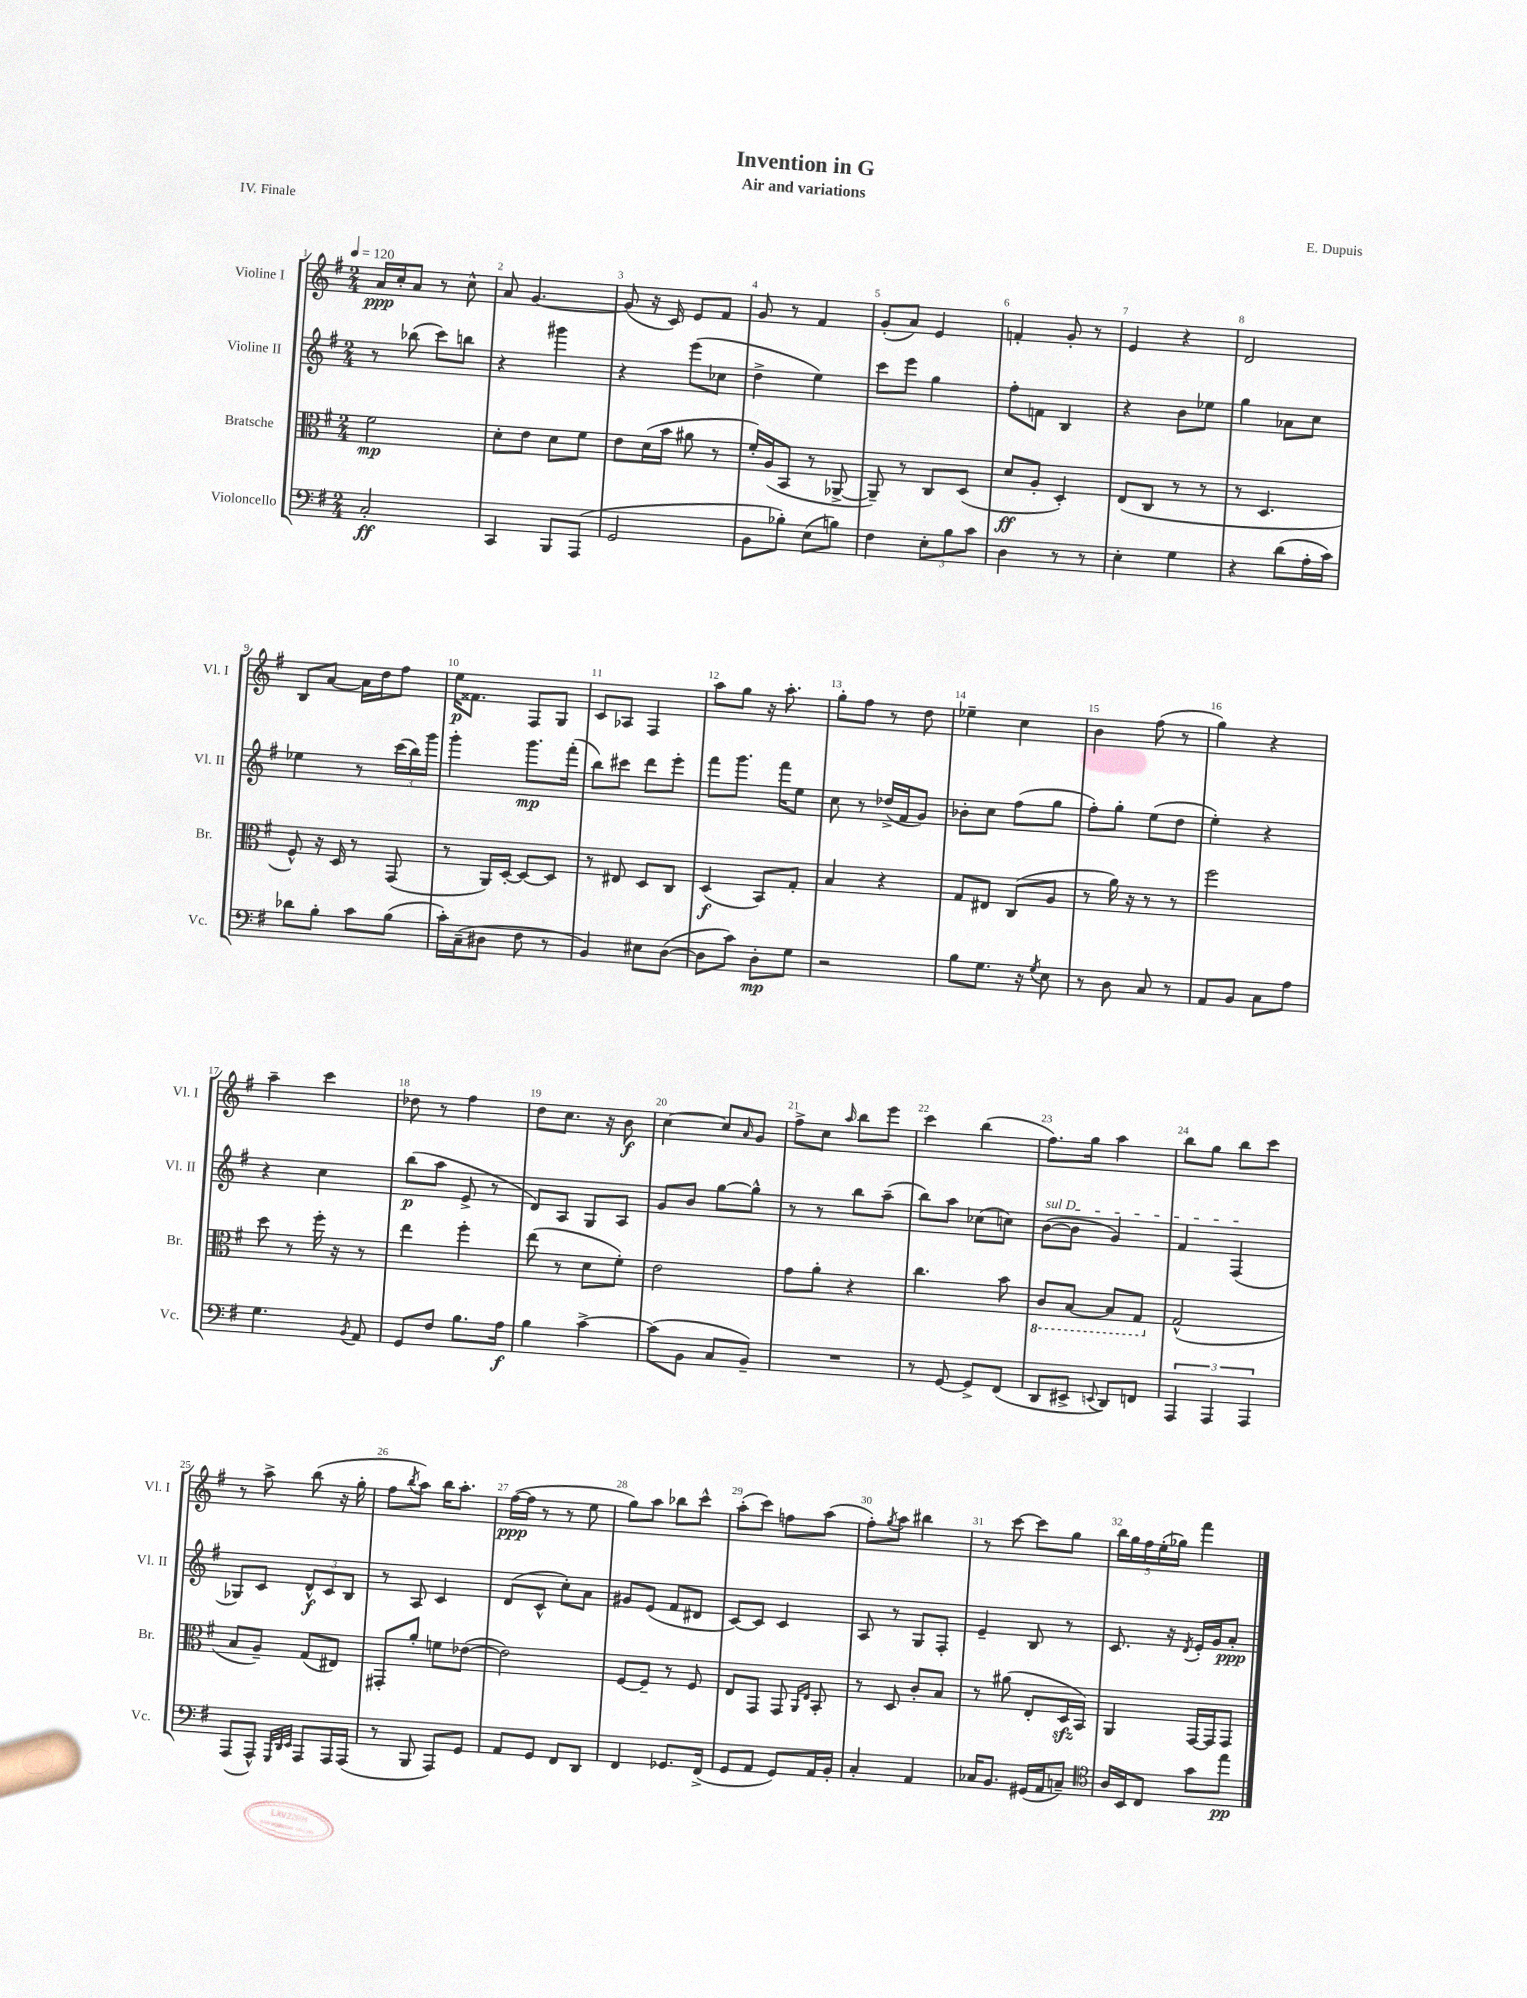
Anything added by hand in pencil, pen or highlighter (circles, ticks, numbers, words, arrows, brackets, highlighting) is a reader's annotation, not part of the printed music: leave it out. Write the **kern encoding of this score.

**kern	**dynam	**kern	**dynam	**kern	**dynam	**kern	**dynam
*part4	*part4	*part3	*part3	*part2	*part2	*part1	*part1
*staff4	*staff4	*staff3	*staff3	*staff2	*staff2	*staff1	*staff1
*I"Violoncello	*	*I"Bratsche	*	*I"Violine II	*	*I"Violine I	*
*I'Vc.	*	*I'Br.	*	*I'Vl. II	*	*I'Vl. I	*
*clefF4	*	*clefC3	*	*clefG2	*	*clefG2	*
*k[f#]	*	*k[f#]	*	*k[f#]	*	*k[f#]	*
*M2/4	*	*M2/4	*	*M2/4	*	*M2/4	*
*MM120	*	*MM120	*	*MM120	*	*MM120	*
=1	=1	=1	=1	=1	=1	=1	=1
2C'/	ff	2f#\	mp	8r	.	16a/LL	ppp
.	.	.	.	.	.	16cc'/J	.
.	.	.	.	(8bb-X\	.	8a/J	.
.	.	.	.	8ccc\L)	.	8r	.
.	.	.	.	8bbn\J	.	8cc^^\	.
=2	=2	=2	=2	=2	=2	=2	=2
4CC/	.	8d'\L	.	4r	.	8a/	.
.	.	8e\J	.	.	.	[4.g/	.
8BBB/L	.	8d\L	.	4ggg#X\	.	.	.
(8AAA/J	.	8f#\J	.	.	.	.	.
=3	=3	=3	=3	=3	=3	=3	=3
2GG/	.	8e\L	.	4r	.	(8g/]	.
.	.	(16d\L	.	.	.	16r	.
.	.	16b\JJ	.	.	.	16c/)	.
.	.	8a#X\	.	(8eee\L	.	8e/L	.
.	.	8r	.	8cc-X\J	.	8f#/J	.
=4	=4	=4	=4	=4	=4	=4	=4
8BB\L	.	16f#'/LL)	.	4dd^\	.	8g/	.
.	.	(16A/J	.	.	.	.	.
8B-X'\J)	.	8BB/J	.	.	.	8r	.
(8E\L	.	8r	.	4ee\)	.	4f#/	.
8Bn\J)	.	[8AA-X^/	.	.	.	.	.
=5	=5	=5	=5	=5	=5	=5	=5
4F#\	.	8AA-~/])	.	8ccc\L	.	(8g'/L	.
.	.	8r	.	8eee\J	.	8a/J)	.
12E'\L	.	8C/L	.	4gg\	.	4e/	.
12B\	.	.	.	.	.	.	.
.	.	(8D/J	.	.	.	.	.
12c\J	.	.	.	.	.	.	.
=6	=6	=6	=6	=6	=6	=6	=6
4D\	.	8d/L	ff	8ff#'\L	.	4fn'/	.
.	.	8A'/J	.	8fn\J	.	.	.
8r	.	4D'/)	.	4B/	.	8g'/	.
8r	.	.	.	.	.	8r	.
=7	=7	=7	=7	=7	=7	=7	=7
4E'\	.	(8E/L	.	4r	.	4e/	.
.	.	8C/J	.	.	.	.	.
4G\	.	8r	.	8b\L	.	4r	.
.	.	8r	.	8ee-X\J	.	.	.
=8	=8	=8	=8	=8	=8	=8	=8
4r	.	8r	.	4gg\	.	2d/	.
.	.	4.D/	.	.	.	.	.
(8d\L	.	.	.	8a-X\L	.	.	.
16A'\L	.	.	.	8cc\J	.	.	.
16c\JJ)	.	.	.	.	.	.	.
!!LO:LB:g=z
=9	=9	=9	=9	=9	=9	=9	=9
8d-X\L	.	8F#^^/)	.	4ee-X\	.	8B/L	.
8B'\J	.	16r	.	.	.	[8a/J	.
.	.	16D/	.	.	.	.	.
8c\L	.	8r	.	8r	.	16a\LL]	.
.	.	.	.	.	.	16dd\J	.
(8B\J	.	(8GG/	.	(24ccc\LL	.	8ff#\J	.
.	.	.	.	24bb\)	.	.	.
.	.	.	.	24ggg\JJ	.	.	.
=10	=10	=10	=10	=10	=10	=10	=10
16c'\LL)	.	8r	.	4ggg'\	.	16ee\KL	p
(16C~\J	.	.	.	.	.	8.f##X\J	.
8D#X\J	.	16AA/LL)	.	.	.	.	.
.	.	[16D'/JJ	.	.	.	.	.
8F#\	.	8D/L_	.	8.ggg\L	mp	8F#/L	.
8r	.	8D/J]	.	.	.	8G/J	.
.	.	.	.	(16fff#'\Jk	.	.	.
=11	=11	=11	=11	=11	=11	=11	=11
4BB/)	.	8r	.	8bb\L)	.	8c/L	.
.	.	8E#X/	.	8ccc#X\J	.	8A-X/J	.
8E#X\L	.	8D/L	.	8ddd\L	.	4F#/	.
([8D\J	.	8C/J	.	8eee'\J	.	.	.
=12	=12	=12	=12	=12	=12	=12	=12
8D\L]	.	(4D/	f	8fff#\L	.	8aa\L	.
8c\J)	.	.	.	8.ggg\J	.	8gg\J	.
8D'\L	mp	8BB/L)	.	.	.	16r	.
.	.	.	.	16fff#\KL	.	8.aa'\	.
8G\J	.	8G'/J	.	8ee\J	.	.	.
=13	=13	=13	=13	=13	=13	=13	=13
2r	.	4B/	.	8cc\	.	8gg'\L	.
.	.	.	.	8r	.	8ff#\J	.
.	.	4r	.	(16dd-X^/LL	.	8r	.
.	.	.	.	16f#/J	.	.	.
.	.	.	.	8g/J)	.	8dd\	.
=14	=14	=14	=14	=14	=14	=14	=14
8B\L	.	8G/L	.	8b-X'\L	.	4ee-X~\	.
8.G\J	.	8E#X/J	.	8cc\J	.	.	.
.	.	(8C/L	.	(8ff#\L	.	4cc\	.
16r	.	.	.	.	.	.	.
8qG/	.	.	.	.	.	.	.
8E\	.	8A/J	.	8gg\J	.	.	.
=15	=15	=15	=15	=15	=15	=15	=15
8r	.	8r	.	8ff#'\L)	.	4b\	.
8D\	.	16a\)	.	8gg'\J	.	.	.
.	.	16r	.	.	.	.	.
8C/	.	8r	.	(8ee\L	.	(8ff#\	.
8r	.	8r	.	8dd\J	.	8r	.
=16	=16	=16	=16	=16	=16	=16	=16
8AA/L	.	2ff#\	.	4ee'\)	.	4gg\)	.
8BB/J	.	.	.	.	.	.	.
8C\L	.	.	.	4r	.	4r	.
8A\J	.	.	.	.	.	.	.
!!LO:LB:g=z
=17	=17	=17	=17	=17	=17	=17	=17
4.G\	.	8dd\	.	4r	.	4aa~\	.
.	.	8r	.	.	.	.	.
.	.	16ff#'\	.	4cc\	.	4ccc\	.
.	.	16r	.	.	.	.	.
8qBB/	.	.	.	.	.	.	.
8AA/	.	8r	.	.	.	.	.
=18	=18	=18	=18	=18	=18	=18	=18
8GG/L	.	4ee\	.	(8bb\L	p	8dd-X\	.
8F#/J	.	.	.	8aa\J	.	8r	.
8.B\L	.	4ff#'\	.	8e^/	.	4ff#\	.
.	.	.	.	8r	.	.	.
16A\Jk	f	.	.	.	.	.	.
=19	=19	=19	=19	=19	=19	=19	=19
4B\	.	(8ee\	.	8d/L)	.	8dd\L	.
.	.	8r	.	8A/J	.	8.cc\J	.
[4c^\	.	8d\L	.	8G/L	.	.	.
.	.	.	.	.	.	16r	.
.	.	8f#'\J)	.	8A/J	.	8b\	f
=20	=20	=20	=20	=20	=20	=20	=20
(8c\L]	.	2e\	.	8g/L	.	[4cc\	.
8BB\J	.	.	.	8b/J	.	.	.
8C/L	.	.	.	[8gg\L	.	8cc/L]	.
.	.	.	.	.	.	16qqa/	.
8BB~/J)	.	.	.	8gg^^\J]	.	8g/J	.
=21	=21	=21	=21	=21	=21	=21	=21
2r	.	8g\L	.	8r	.	8ff#^\L	.
.	.	8a'\J	.	8r	.	8cc\J	.
.	.	.	.	.	.	16qqaa/	.
.	.	4r	.	8bb\L	.	8bb\L	.
.	.	.	.	(8aa~\J	.	8eee\J	.
=22	=22	=22	=22	=22	=22	=22	=22
8r	.	4.cc\	.	8bb\L)	.	4ccc\	.
[8GG/	.	.	.	8aa\J	.	.	.
8GG^/L]	.	.	.	(8cc-X\L	.	(4bb\	.
(8FF#/J	.	8b\	.	8ccn\J)	.	.	.
=23	=23	=23	=23	=23	=23	=23	=23
*	*	*8ba	*	*	*	*	*
!	!	!	!	!LO:TX:a:i:t=sul D	!	!	!
8DD/L	.	8C/L	.	([8b\L	.	8.ff#\L)	.
8EE#X^/J	.	[8BB/J	.	8b\J]	.	.	.
.	.	.	.	.	.	16gg\Jk	.
8qqEEn/	.	.	.	.	.	.	.
8DD/L)	.	8BB/L]	.	4g/)	.	4aa\	.
8FFn/J	.	8GG/J	.	.	.	.	.
=24	=24	=24	=24	=24	=24	=24	=24
*	*	*X8ba	*	*	*	*	*
6AAA/	.	(2G^^/	.	4f#/	.	8bb\L	.
.	.	.	.	.	.	8gg\J	.
6AAA/	.	.	.	.	.	.	.
.	.	.	.	(4F#/	.	8bb\L	.
6AAA/	.	.	.	.	.	.	.
.	.	.	.	.	.	8ccc\J	.
!!LO:LB:g=z
=25	=25	=25	=25	=25	=25	=25	=25
(8AAA/L	.	8B/L	.	8G-X/L)	.	8r	.
8AAA^^/J)	.	8A~/J)	.	8c/J	.	8aa^\	.
32qqGGG/LLL	.	.	.	.	.	.	.
32qqDD/	.	.	.	.	.	.	.
32qqEE/JJJ	.	.	.	.	.	.	.
8AAA/L	.	(8G/L	.	12d^^/L	f	(8bb\	.
.	.	.	.	12c/	.	.	.
16AAA/L	.	8E#X/J)	.	.	.	16r	.
.	.	.	.	12B/J	.	.	.
(16AAA/JJ	.	.	.	.	.	16gg'\	.
=26	=26	=26	=26	=26	=26	=26	=26
8r	.	8GG#X'/L	.	8r	.	8ff#\L	.
.	.	.	.	.	.	8qbb/	.
8BBB/	.	8a'/J	.	8A/	.	8aa\J)	.
8AAA/L)	.	8fn\L	.	4c/	.	16bb\KL	.
.	.	.	.	.	.	8.aa'\J	.
8GG/J	.	([8e-X\J	.	.	.	.	.
=27	=27	=27	=27	=27	=27	=27	=27
8AA/L	.	2e-\])	.	(8d/L	.	([16ff#\LL	ppp
.	.	.	.	.	.	16ff#\JJ]	.
8GG/J	.	.	.	8c^^/J	.	8r	.
8FF#/L	.	.	.	8cc'\L)	.	8r	.
8DD/J	.	.	.	8a\J	.	8ee\	.
=28	=28	=28	=28	=28	=28	=28	=28
4FF#/	.	[8F#/L	.	8g#X/L	.	8gg\L)	.
.	.	8F#~/J]	.	(8e/J	.	8aa\J	.
8.GG-X/L	.	8r	.	8f#/L	.	8bb-X\L	.
.	.	8F#/	.	8d#X/J	.	8ccc^^\J	.
(16FF#^/Jk	.	.	.	.	.	.	.
=29	=29	=29	=29	=29	=29	=29	=29
8GG/L	.	8E/L	.	[8c/L)	.	(8aa'\L	.
8AA/J	.	8GG/J	.	8c/J]	.	8ccc\J)	.
8GG/L)	.	8GG/	.	4c/	.	8ffn\L	.
.	.	16qqAA/LL	.	.	.	.	.
.	.	16qqE/JJ	.	.	.	.	.
16AA/L	.	8BB'/	.	.	.	(8aa\J	.
16BB'/JJ	.	.	.	.	.	.	.
=30	=30	=30	=30	=30	=30	=30	=30
4C'/	.	8r	.	8A/	.	8ff#'\L)	.
.	.	.	.	.	.	8qgg/	.
.	.	8D/	.	8r	.	8aa\J	.
4AA/	.	8c'/L	.	8G/L	.	4bb#X\	.
.	.	8B/J	.	8F#'/J	.	.	.
=31	=31	=31	=31	=31	=31	=31	=31
16C-X/KL	.	8r	.	4e~/	.	8r	.
8.BB/J	.	.	.	.	.	.	.
.	.	(8a#X\	.	.	.	[8ccc\	.
(16GG#X/LL	.	8E'/L	.	8B/	.	8ccc\L]	.
16AA/J	.	.	.	.	.	.	.
8Cn~/J)	.	16Dzz/L	.	8r	.	8gg\J	.
.	.	16BB/JJ)	.	.	.	.	.
=32	=32	=32	=32	=32	=32	=32	=32
*clefC4	*	*	*	*	*	*	*
16A/LL	.	4AA/	.	8.c/	.	20bb\LL	.
.	.	.	.	.	.	20gg\	.
16BB/J	.	.	.	.	.	.	.
.	.	.	.	.	.	20ff#\	.
8C/J	.	.	.	.	.	.	.
.	.	.	.	.	.	(20ee'\	.
.	.	.	.	16r	.	.	.
.	.	.	.	.	.	20gg-X\JJ)	.
.	.	.	.	8qd/	.	.	.
8g\L	.	[16GG/LL	.	16e'/LL	.	4fff#\	.
.	.	16GG/J]	.	16g/J	.	.	.
8ee\J	pp	8GG/J	.	8a'/J	ppp	.	.
==	==	==	==	==	==	==	==
*-	*-	*-	*-	*-	*-	*-	*-
